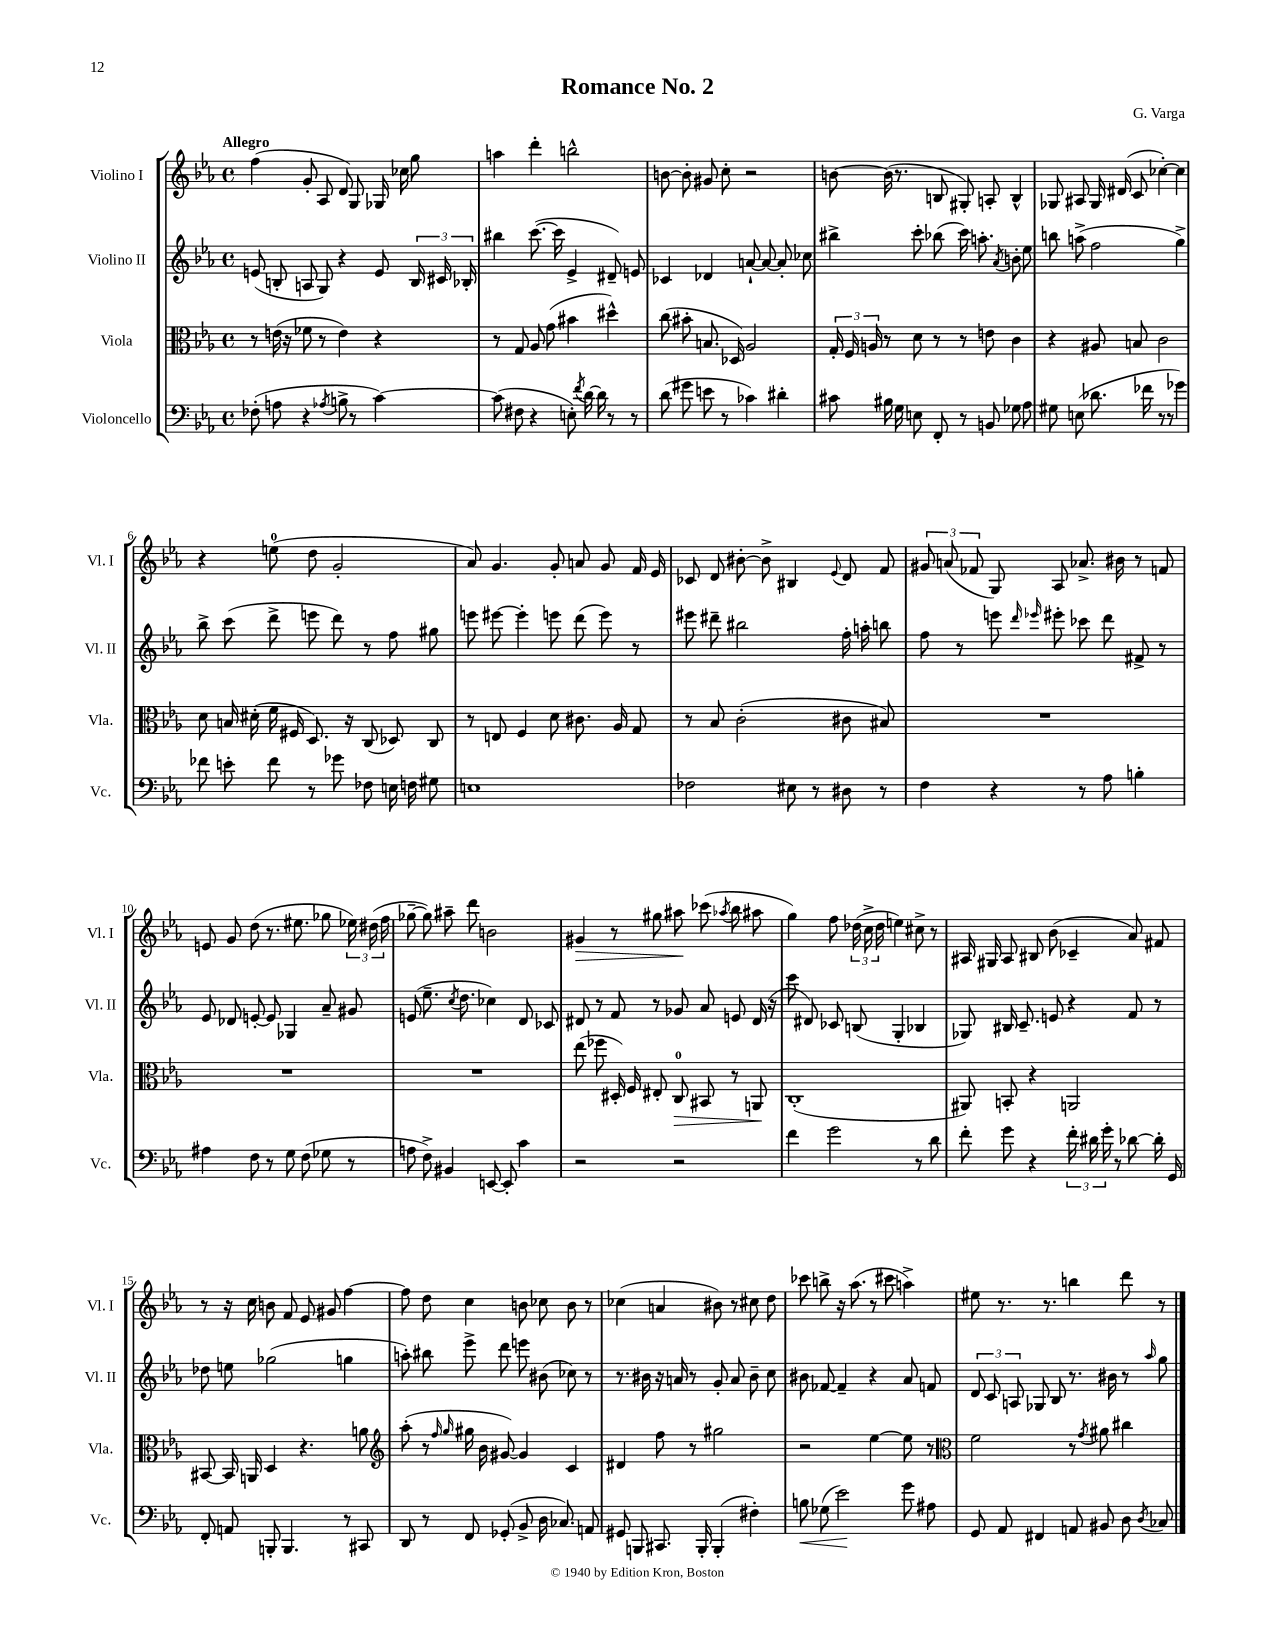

**kern	**dynam	**kern	**dynam	**kern	**kern	**dynam
*part4	*part4	*part3	*part3	*part2	*part1	*part1
*staff4	*staff4	*staff3	*staff3	*staff2	*staff1	*staff1
*I"Violoncello	*	*I"Viola	*	*I"Violino II	*I"Violino I	*
*I'Vc.	*	*I'Vla.	*	*I'Vl. II	*I'Vl. I	*
*clefF4	*	*clefC3	*	*clefG2	*clefG2	*
*k[b-e-a-]	*	*k[b-e-a-]	*	*k[b-e-a-]	*k[b-e-a-]	*
*M4/4	*	*M4/4	*	*M4/4	*M4/4	*
*met(c)	*	*met(c)	*	*met(c)	*met(c)	*
=1	=1	=1	=1	=1	=1	=1
!	!	!	!	!	!LO:TX:a:B:t=Allegro	!
(8F-X'\	.	8r	.	(8en/	(4ff\	.
8An\	.	(16en\	.	8Bn'/	.	.
.	.	16r	.	.	.	.
4r	.	8f-X\	.	8An/	8g'/	.
.	.	8r	.	8G/)	8A-/	.
8qA-X/	.	.	.	.	.	.
8Bn^\	.	4e\)	.	4r	8d/)	.
8r	.	.	.	.	8G/	.
[4c\)	.	4r	.	8e/	16G-X/	.
.	.	.	.	.	16cc-X\	.
.	.	.	.	24B/	8gg\	.
.	.	.	.	24c#X/	.	.
.	.	.	.	24B-X'/	.	.
=2	=2	=2	=2	=2	=2	=2
(8c\]	.	8r	.	4bb#X\	4aan\	.
8F#X\	.	8G/	.	.	.	.
4r	.	8A-/	.	([8.ccc\	4ddd'\	.
.	.	(8g\	.	.	.	.
.	.	.	.	16ccc\]	.	.
8En'\)	.	4b#X\	.	4e-^/	2bbn^^\	.
8qf/	.	.	.	.	.	.
[16d\	.	.	.	.	.	.
16d\]	.	.	.	.	.	.
8r	.	4dd#X^^\)	.	8d#X~/)	.	.
8r	.	.	.	8en/	.	.
=3	=3	=3	=3	=3	=3	=3
(8d\	.	(8cc\	.	4c-X/	[8bn\	.
8g#X\	.	8b#X'\	.	.	8b'\]	.
8en\	.	8.Bn/	.	4d-X/	8g#X/	.
8r	.	.	.	.	8cc'\	.
.	.	16D-X/)	.	.	.	.
4c-X\)	.	2A-/	.	[8an`/	2r	.
.	.	.	.	8a/_	.	.
4d#X'\	.	.	.	8a'/]	.	.
.	.	.	.	8cc-X\	.	.
=4	=4	=4	=4	=4	=4	=4
8c#X\	.	24G'/	.	4bb#X^\	[8bn\	.
.	.	24F/	.	.	.	.
.	.	24An/	.	.	.	.
16B#X\	.	8r	.	.	(16b\]	.
16G\	.	.	.	.	8.r	.
8En\	.	8d\	.	8ccc'\	.	.
8FF'/	.	8r	.	(8bb-X\	8Bn/	.
8r	.	8r	.	16ccc\)	8G#X'/)	.
.	.	.	.	8.aan'\	.	.
8BBn/	.	8en\	.	.	8An'/	.
.	.	.	.	8qa-/	.	.
8G-X\	.	4c\	.	8bn'\	4B^^/	.
8A-\	.	.	.	8ee-\	.	.
=5	=5	=5	=5	=5	=5	=5
8G#X\	.	4r	.	8bbn\	8G-X/	.
(8En\	.	.	.	(8aan^\	8A#X/	.
8.d-X\	.	8A#X/	.	2ff\	16G-/	.
.	.	.	.	.	(16d#X/	.
.	.	8Bn/	.	.	8c/	.
16f-X\	.	.	.	.	.	.
8r	.	2c\	.	.	[4cc-X'\)	.
8r	.	.	.	.	.	.
4g-X\)	.	.	.	4gg^\)	4cc-\]	.
!!LO:LB:g=z
=6	=6	=6	=6	=6	=6	=6
8f-X\	.	8d\	.	8bb-^\	4r	.
8en'\	.	16Bn/	.	(8ccc\	.	.
.	.	(16d#X'\	.	.	.	.
8f-\	.	16f\	.	8ddd^\	(8een\	.
.	.	16F#X/	.	.	.	.
8r	.	8.D/)	.	8eeen\	8dd\	.
8g-X\	.	.	.	8ddd\)	2g'/	.
.	.	16r	.	.	.	.
8F-X\	.	(8C/	.	8r	.	.
16En\	.	8D-X/)	.	8ff\	.	.
16Fn\	.	.	.	.	.	.
8G#X\	.	8C/	.	8gg#X\	.	.
=7	=7	=7	=7	=7	=7	=7
1En	.	8r	.	8eeen\	8a-/)	.
.	.	8En/	.	[8eee#X\	4.g/	.
.	.	4F/	.	4eee#'\]	.	.
.	.	8d\	.	8eeen\	8g'/	.
.	.	8.c#X\	.	(8ddd\	8an/	.
.	.	.	.	8eee\)	8g/	.
.	.	16A-/	.	.	.	.
.	.	8G/	.	8r	16f/	.
.	.	.	.	.	16e-/	.
=8	=8	=8	=8	=8	=8	=8
2F-X\	.	8r	.	8eee#X\	8c-X/	.
.	.	8B-/	.	8ddd#X~\	8d/	.
.	.	(2c'\	.	2bb#X\	[8b#X'\	.
.	.	.	.	.	8b#^\]	.
8E#X\	.	.	.	.	4B#X/	.
8r	.	.	.	.	.	.
.	.	.	.	.	8qqe-/	.
8D#X\	.	8c#X\	.	16ff'\	8d/	.
.	.	.	.	16aan'\	.	.
8r	.	8B#X/)	.	8bbn\	8f/	.
=9	=9	=9	=9	=9	=9	=9
4F\	.	1r	.	8ff\	12g#X/	.
.	.	.	.	.	(12an/	.
.	.	.	.	8r	.	.
.	.	.	.	.	12f-X/	.
4r	.	.	.	8eeen\	8G/)	.
.	.	.	.	16qqddd/	.	.
.	.	.	.	16qqeee-X/	.	.
.	.	.	.	8eee#X'\	8A-/	.
8r	.	.	.	8ccc-X\	8.a-X^/	.
8A-\	.	.	.	8ddd\	.	.
.	.	.	.	.	16b#X\	.
4Bn'\	.	.	.	8f#X^/	8r	.
.	.	.	.	8r	8fn/	.
!!LO:LB:g=z
=10	=10	=10	=10	=10	=10	=10
4A#X\	.	1r	.	8e-/	8en/	.
.	.	.	.	8d-X/	8g/	.
8F\	.	.	.	[8en'/	(8dd\	.
8r	.	.	.	8e/]	8.r	.
8G\	.	.	.	4G-X/	.	.
.	.	.	.	.	8.ee#X\	.
(8F\	.	.	.	.	.	.
8G-X\	.	.	.	8a-~/	8gg-X\	.
8r	.	.	.	8g#X/	24ee-X\)	.
.	.	.	.	.	(24dd#X\	.
.	.	.	.	.	24ff\	.
=11	=11	=11	=11	=11	=11	=11
8An\	.	1r	.	(8en/	[8gg-X~\	.
8F^\)	.	.	.	8.ee-~\	8gg-\])	.
4BB#X/	.	.	.	.	8aa#X~\	.
.	.	.	.	8qcc/	.	.
.	.	.	.	8.dd\	.	.
.	.	.	.	.	8ddd\	.
[8EEn/	.	.	.	4cc-X\)	2bn\	.
8EE'/]	.	.	.	.	.	.
4c\	.	.	.	8d/	.	.
.	.	.	.	8c-X/	.	.
=12	=12	=12	=12	=12	=12	=12
!	!	!	!	!	!	!LO:HP:b
2r	.	(8ee-\	.	8d#X/	4g#X/	>
.	.	8ff-X\	.	8r	.	.
.	.	16D#X'/)	.	8f/	8r	.
.	.	16F/	.	.	.	.
.	.	8E#X'/	.	8r	8gg#X\	.
!	!	!	!LO:HP:b	!	!	!
2r	.	8C/	>	8g-X/	8aa#X\	.
.	.	8BB#X/	.	8a-/	(8ccc-X\	]
.	.	.	.	.	8qaa-X/	.
.	.	8r	.	8en/	8bb-\	.
.	.	8AAn/	.	(16d#/	8aa#X\	.
.	.	.	.	16r	.	.
.	.	.	]	.	.	.
=13	=13	=13	=13	=13	=13	=13
4f\	.	(1C'	.	8ccc\	4gg\)	.
.	.	.	.	8d#X/)	.	.
2g\	.	.	.	8c-X/	8ff\	.
.	.	.	.	(8Bn/	(24dd-X\	.
.	.	.	.	.	24cc^\	.
.	.	.	.	.	24dd-\	.
.	.	.	.	4G'/	4een\)	.
8r	.	.	.	4B-X/	8cc#X^\	.
8d\	.	.	.	.	8r	.
=14	=14	=14	=14	=14	=14	=14
8f'\	.	8AA#X/)	.	8G-X/)	16A#X/	.
.	.	.	.	.	16G#X/	.
8g\	.	8BBn'/	.	16B#X/	8A#/	.
.	.	.	.	8.c~/	.	.
4r	.	4r	.	.	8B#X/	.
.	.	.	.	8en/	(8b-\	.
24f'\	.	2AAn/	.	4r	4c-X~/	.
24d#X\	.	.	.	.	.	.
24g'\	.	.	.	.	.	.
8r	.	.	.	.	.	.
[8d-X\	.	.	.	8f/	8a-/)	.
16d-'\]	.	.	.	8r	8f#X/	.
16GG/	.	.	.	.	.	.
!!LO:LB:g=z
=15	=15	=15	=15	=15	=15	=15
8FF'/	.	[8BB#X/	.	8dd-X\	8r	.
8AAn/	.	16BB#/]	.	8een\	16r	.
.	.	16AAn/	.	.	16cc\	.
8BBBn'/	.	4D/	.	(2gg-X\	8bn\	.
4.BBB/	.	.	.	.	8f/	.
.	.	4.r	.	.	8e-/	.
.	.	.	.	.	8g#X/	.
8r	.	.	.	4ggn\	[4ff\	.
8CC#X/	.	8an\	.	.	.	.
=16	=16	=16	=16	=16	=16	=16
*	*	*clefG2	*	*	*	*
8DD/	.	(8aa-'\	.	8aan'\)	8ff\]	.
8r	.	8r	.	8bb#X\	8dd\	.
.	.	16qqff/	.	.	.	.
.	.	16qqgg/	.	.	.	.
8FF/	.	16gg#X\	.	8eee-^\	4cc\	.
.	.	16b-\	.	.	.	.
(8GG-X'/	.	[8g#X/)	.	8ddd\	.	.
8BB-^/	.	4g#/]	.	8eeen\	8bn\	.
16D\	.	.	.	(8b#X\	8cc-X\	.
8.C-X/)	.	.	.	.	.	.
.	.	4c/	.	8cc-X\)	8b\	.
8AAn/	.	.	.	8r	8r	.
=17	=17	=17	=17	=17	=17	=17
8GG#X/	.	4d#X/	.	8.r	(4cc-X\	.
8BBBn/	.	.	.	.	.	.
.	.	.	.	16b#X\	.	.
8.CC#X/	.	8ff\	.	16r	4an/	.
.	.	.	.	16an/	.	.
.	.	8r	.	8r	.	.
16BBB'/	.	.	.	.	.	.
(4BBB'/	.	2gg#X\	.	8g'/	8b#X\)	.
.	.	.	.	8a/	8r	.
4F#X'\)	.	.	.	8b#~\	8cc#X\	.
.	.	.	.	8cc\	8dd\	.
=18	=18	=18	=18	=18	=18	=18
!	!LO:HP:b	!	!	!	!	!
8Bn\	<	2r	.	8b#X\	8ccc-X\	.
(8G-X\	.	.	.	[8f-X/	8bbn^\	.
2e-\)	.	.	.	4f-~/]	16r	.
.	.	.	.	.	(8.aa-\	.
.	.	[4ee-\	.	4r	8r	.
.	.	.	.	.	8ccc#X\	.
8g\	[	8ee-\]	.	8a-/	4aan^\)	.
8A#X\	.	8r	.	8fn/	.	.
=19	=19	=19	=19	=19	=19	=19
*	*	*clefC3	*	*	*	*
8GG/	.	2f\	.	12d/	8ee#X\	.
.	.	.	.	12c/	.	.
8AA-/	.	.	.	.	8.r	.
.	.	.	.	12An/	.	.
4FF#X/	.	.	.	8G-X/	.	.
.	.	.	.	.	8.r	.
.	.	.	.	8B-/	.	.
8AAn/	.	8r	.	8.r	4bbn\	.
.	.	8qg/	.	.	.	.
8BB#X/	.	8a#X\	.	.	.	.
.	.	.	.	16b#X\	.	.
8D\	.	4cc#X\	.	8r	8ddd\	.
8qD/	.	.	.	16qqaa-/	.	.
8C-X/	.	.	.	8gg\	8r	.
==	==	==	==	==	==	==
*-	*-	*-	*-	*-	*-	*-
